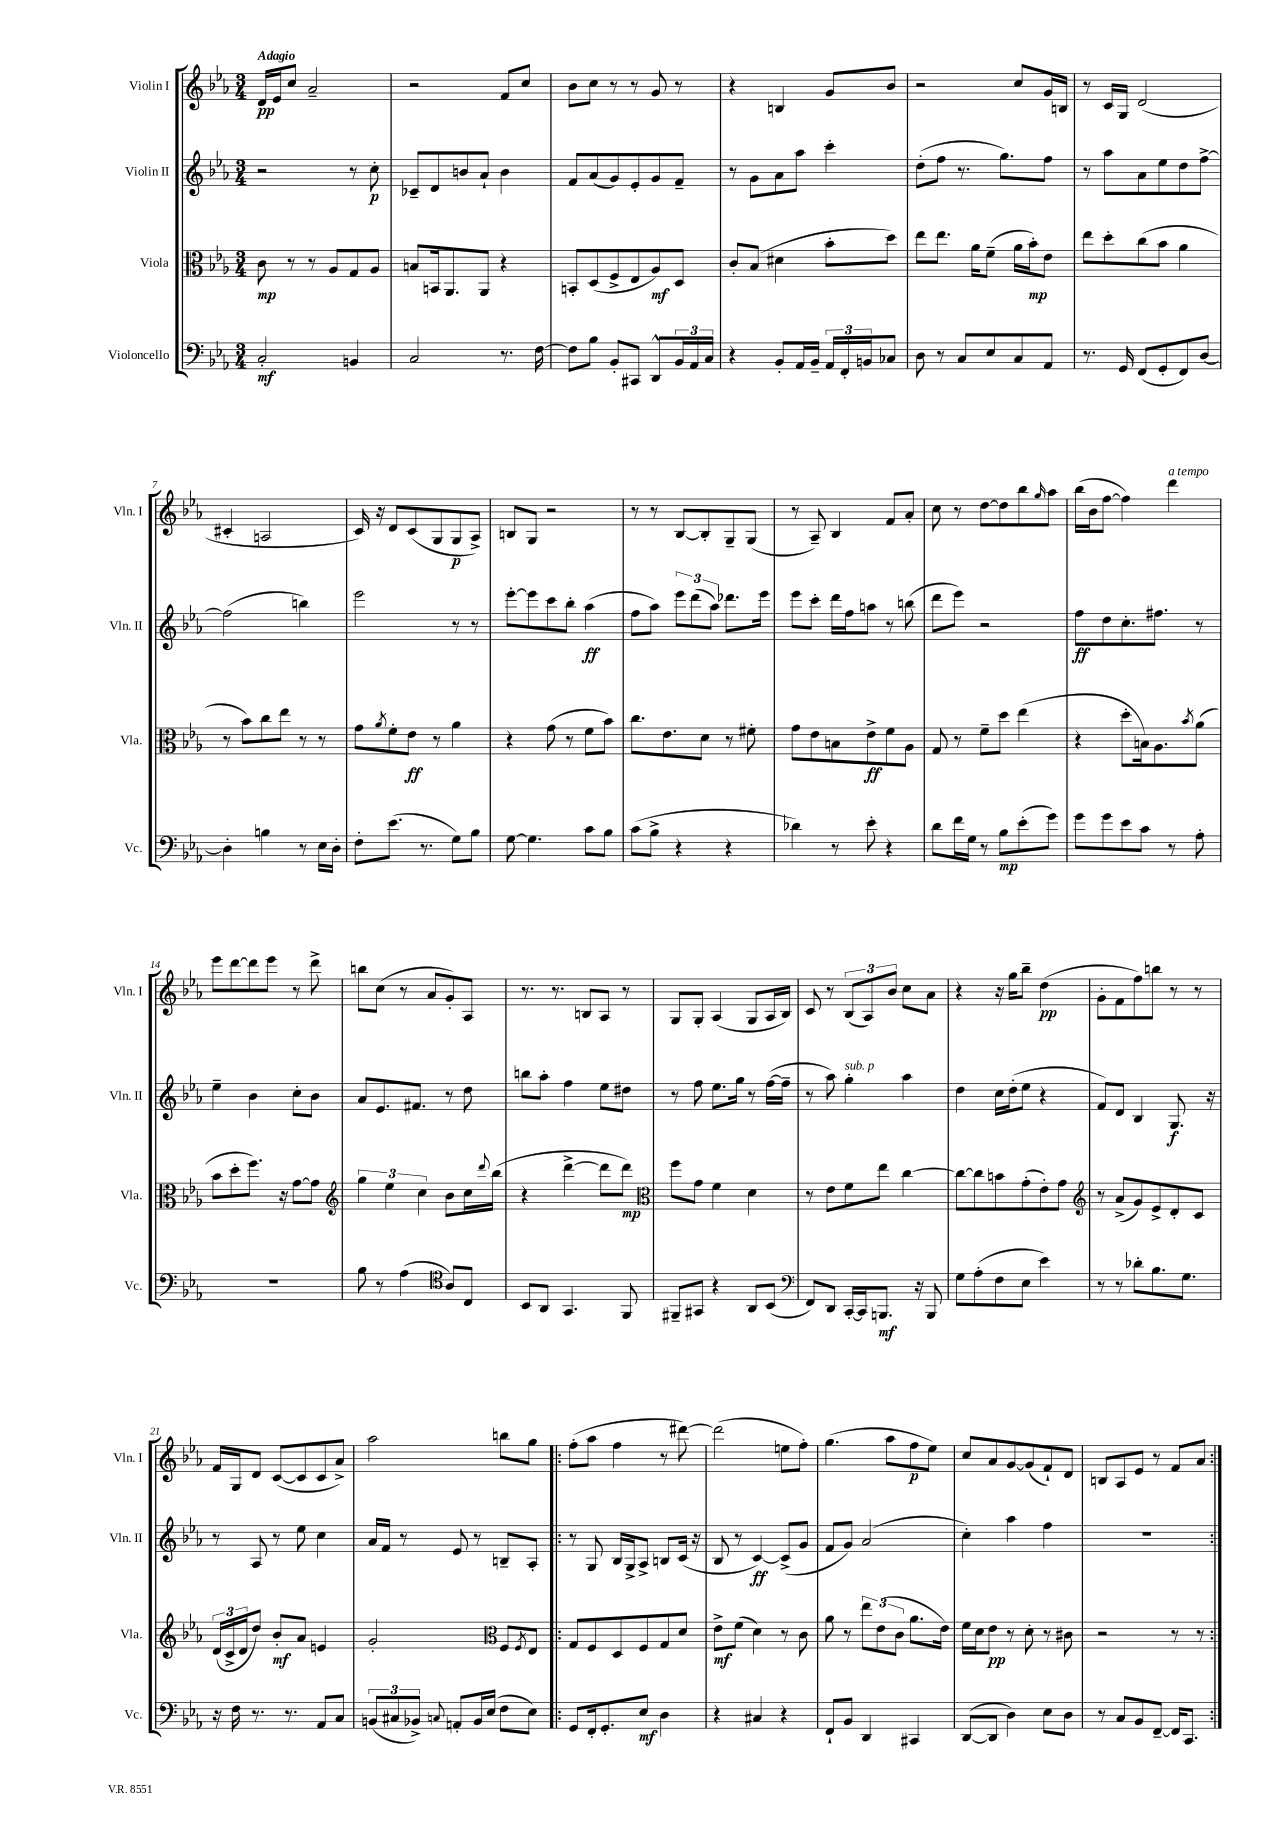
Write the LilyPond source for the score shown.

<<
\new StaffGroup <<
\new Staff = "s0" \with { instrumentName = "Violin I" shortInstrumentName = "Vln. I" } {
    \clef treble \key ees \major \numericTimeSignature \time 3/4 \tempo "Adagio"
    d'16\pp ees'16 c''8 aes'2-- |
    r2 f'8 c''8 |
    bes'8 c''8 r8 r8 g'8 r8 |
    r4 b4 g'8 bes'8 |
    r2 c''8 g'16 b16 |
    r8 c'16 g16 d'2( |
    cis'4-. a2 |
    c'16) r16 d'8 c'8( g8 g8\p aes8->) |
    b8 g8 r2 |
    r8 r8 bes8~ bes8-. g8-- g8( |
    r8 aes8--) bes4 f'8 aes'8-. |
    c''8 r8 d''8~ d''8 bes''8 \grace { g''16 } aes''8 |
    bes''16( bes'16 f''8~ f''4) d'''4^\markup { \italic "a tempo" } |
    ees'''8 d'''8~ d'''8 ees'''8 r8 d'''8-> |
    b''8 c''8( r8 aes'8 g'8-.) aes8 |
    r8. r8. b8 aes8 r8 |
    g8 g8-. aes4( g8 aes16 bes16) |
    c'8 r8 \tuplet 3/2 { bes8( aes8) bes'8 } c''8 aes'8 |
    r4 r16 g''16 bes''8-- d''4\pp( |
    g'8-. f'8 f''8) b''8 r8 r8 |
    f'16 g16 d'8 c'8~( c'8 c'8 aes'8->) |
    aes''2 b''8 g''8 |
    \repeat volta 2 { f''8-.( aes''8 f''4 r8 dis'''8~) |
    dis'''2( e''8 f''8-.) |
    g''4.( aes''8 f''8\p ees''8) |
    c''8 aes'8 g'8~ g'8( f'8-!) d'8 |
    b8 aes8 ees'8 r8 f'8 aes'8 | }
}
\new Staff = "s1" \with { instrumentName = "Violin II" shortInstrumentName = "Vln. II" } {
    \clef treble \key ees \major \numericTimeSignature \time 3/4
    r2 r8 c''8-.\p |
    ces'8-- d'8 b'8 aes'8-! b'4 |
    f'8 aes'8( g'8) ees'8-. g'8 f'8-- |
    r8 g'8 aes'8 aes''8 c'''4-. |
    d''8-.( f''8 r8. g''8.) f''8 |
    r8 aes''8 aes'8 ees''8 d''8 f''8~-> |
    f''2( b''4) |
    ees'''2 r8 r8 |
    ees'''8~-. ees'''8 c'''8 bes''8-. aes''4\ff( |
    f''8 aes''8) \tuplet 3/2 { ees'''8 d'''8( aes''8) } des'''8. ees'''16 |
    ees'''8 c'''8-. d'''16 f''16 a''8 r8 b''8( |
    d'''8 ees'''8) r2 |
    f''8\ff d''8 c''8.-. fis''8. r8 |
    ees''4-- bes'4 c''8-. bes'8 |
    aes'8 ees'8. fis'8. r8 d''8 |
    b''8 aes''8-. f''4 ees''8 dis''8 |
    r8 f''8 ees''8. g''16 r8 f''16~( f''16-- |
    r8 aes''8) g''4-.^\markup { \italic "sub. p" } aes''4 |
    d''4 c''16 d''16-.( ees''8 r4 |
    f'8) d'8 bes4 g8.\f r16 |
    r8 aes8 r8 ees''8 c''4 |
    aes'16 f'16 r8 ees'8 r8 b8-- aes8-. |
    \repeat volta 2 { r8 g8 bes16 g16-> aes8-> b8 c'16( r16 |
    bes8 r8 c'4~\ff) c'8->( g'8 |
    f'8 g'8) aes'2( |
    c''4-.) aes''4 f''4 |
    R2. | }
}
\new Staff = "s2" \with { instrumentName = "Viola" shortInstrumentName = "Vla." } {
    \clef alto \key ees \major \numericTimeSignature \time 3/4
    c'8\mp r8 r8 aes8 g8 aes8 |
    b8 b,16 aes,8. aes,8 r4 |
    b,8-. d8( f8-> ees8 aes8\mf) d8 |
    c'8-. bes8( dis'4 bes'8-. d''8) |
    ees''8 ees''8. aes'16 f'8--( aes'16 bes'16-.\mp) ees'8 |
    ees''8 d''8-. c''8( bes'8 aes'4 |
    r8 bes'8) c''8 ees''8 r8 r8 |
    g'8 \acciaccatura { aes'8 } f'8-. ees'8\ff r8 aes'4 |
    r4 g'8( r8 f'8 bes'8) |
    c''8. ees'8. d'8 r8 fis'8-. |
    g'8 ees'8 b8 ees'8->\ff f'8 aes8 |
    g8 r8 f'8-- d''8 ees''4( |
    r4 d''8-. b16) aes8. \acciaccatura { bes'8 } aes'8( |
    bes'8 d''8-. f''8.) r16 g'8~ g'8 |
    \clef treble \tuplet 3/2 { g''4 ees''4 c''4 } bes'8 c''16 \appoggiatura { d'''8 } bes''16( |
    r4 d'''4~-> d'''8 d'''8\mp) |
    \clef alto f''8 g'8 f'4 d'4 |
    r8 ees'8 f'8 ees''8 c''4~ |
    c''8~ c''8 b'8 g'8-.( ees'8-.) g'8 |
    \clef treble r8 aes'8->( g'8) ees'8-> d'8-. c'8 |
    \tuplet 3/2 { d'16( c'16-> d'16 } d''8) bes'8-.\mf aes'8 e'4 |
    g'2-. \clef alto f8 \acciaccatura { f8 } ees8 |
    \repeat volta 2 { g8 f8 d8 f8 g8 d'8 |
    ees'8->\mf f'8( d'4) r8 c'8 |
    aes'8 r8 \tuplet 3/2 { ees''8 ees'8( c'8 } aes'8. ees'16) |
    f'16 d'16 ees'8\pp r8 d'8-. r8 cis'8 |
    r2 r8 r8 | }
}
\new Staff = "s3" \with { instrumentName = "Violoncello" shortInstrumentName = "Vc." } {
    \clef bass \key ees \major \numericTimeSignature \time 3/4
    c2-.\mf b,4 |
    c2 r8. f16~ |
    f8 bes8 bes,8-. cis,8 d,8-^ \tuplet 3/2 { bes,16 aes,16 c16 } |
    r4 bes,8-. aes,16 bes,16-- \tuplet 3/2 { aes,16 f,16-. b,16 } ces8 |
    d8 r8 c8 ees8 c8 aes,8 |
    r8. g,16 f,8( g,8-. f,8) d8~ |
    d4-. b4 r8 ees16 d16-. |
    f8-. ees'8.( r8. g8) bes8 |
    g8~ g4. c'8 bes8 |
    c'8( bes8-> r4 r4 |
    des'4) r8 ees'8-. r4 |
    d'8 f'16 g16 r8 bes8\mp ees'8-.( g'8) |
    g'8 g'8 ees'8 c'8 r8 aes8-. |
    R2. |
    bes8 r8 aes4( \clef tenor aes8) c8 |
    bes,8 aes,8 g,4. f,8 |
    fis,8-- gis,8 r4 aes,8 bes,8( |
    \clef bass f,8) d,8 c,16~-. c,16 b,,8.\mf r16 b,,8 |
    g8 aes8-.( f8 ees8 ees'4) |
    r8 r8 des'8-. bes8. g8. |
    r16 f16 r8. r8. aes,8 c8 |
    \tuplet 3/2 { b,8( cis8 bes,8->) } \appoggiatura { c8 } a,8-. bes,16 ees16( f8 ees8) |
    \repeat volta 2 { g,8 f,16-. g,8.-. ees8\mf d4 |
    r4 cis4 r4 |
    f,8-! bes,8 d,4 cis,4 |
    d,8~( d,8 d4) ees8 d8 |
    r8 c8 bes,8 f,8~-- f,16 c,8. | }
}
>>
>>
